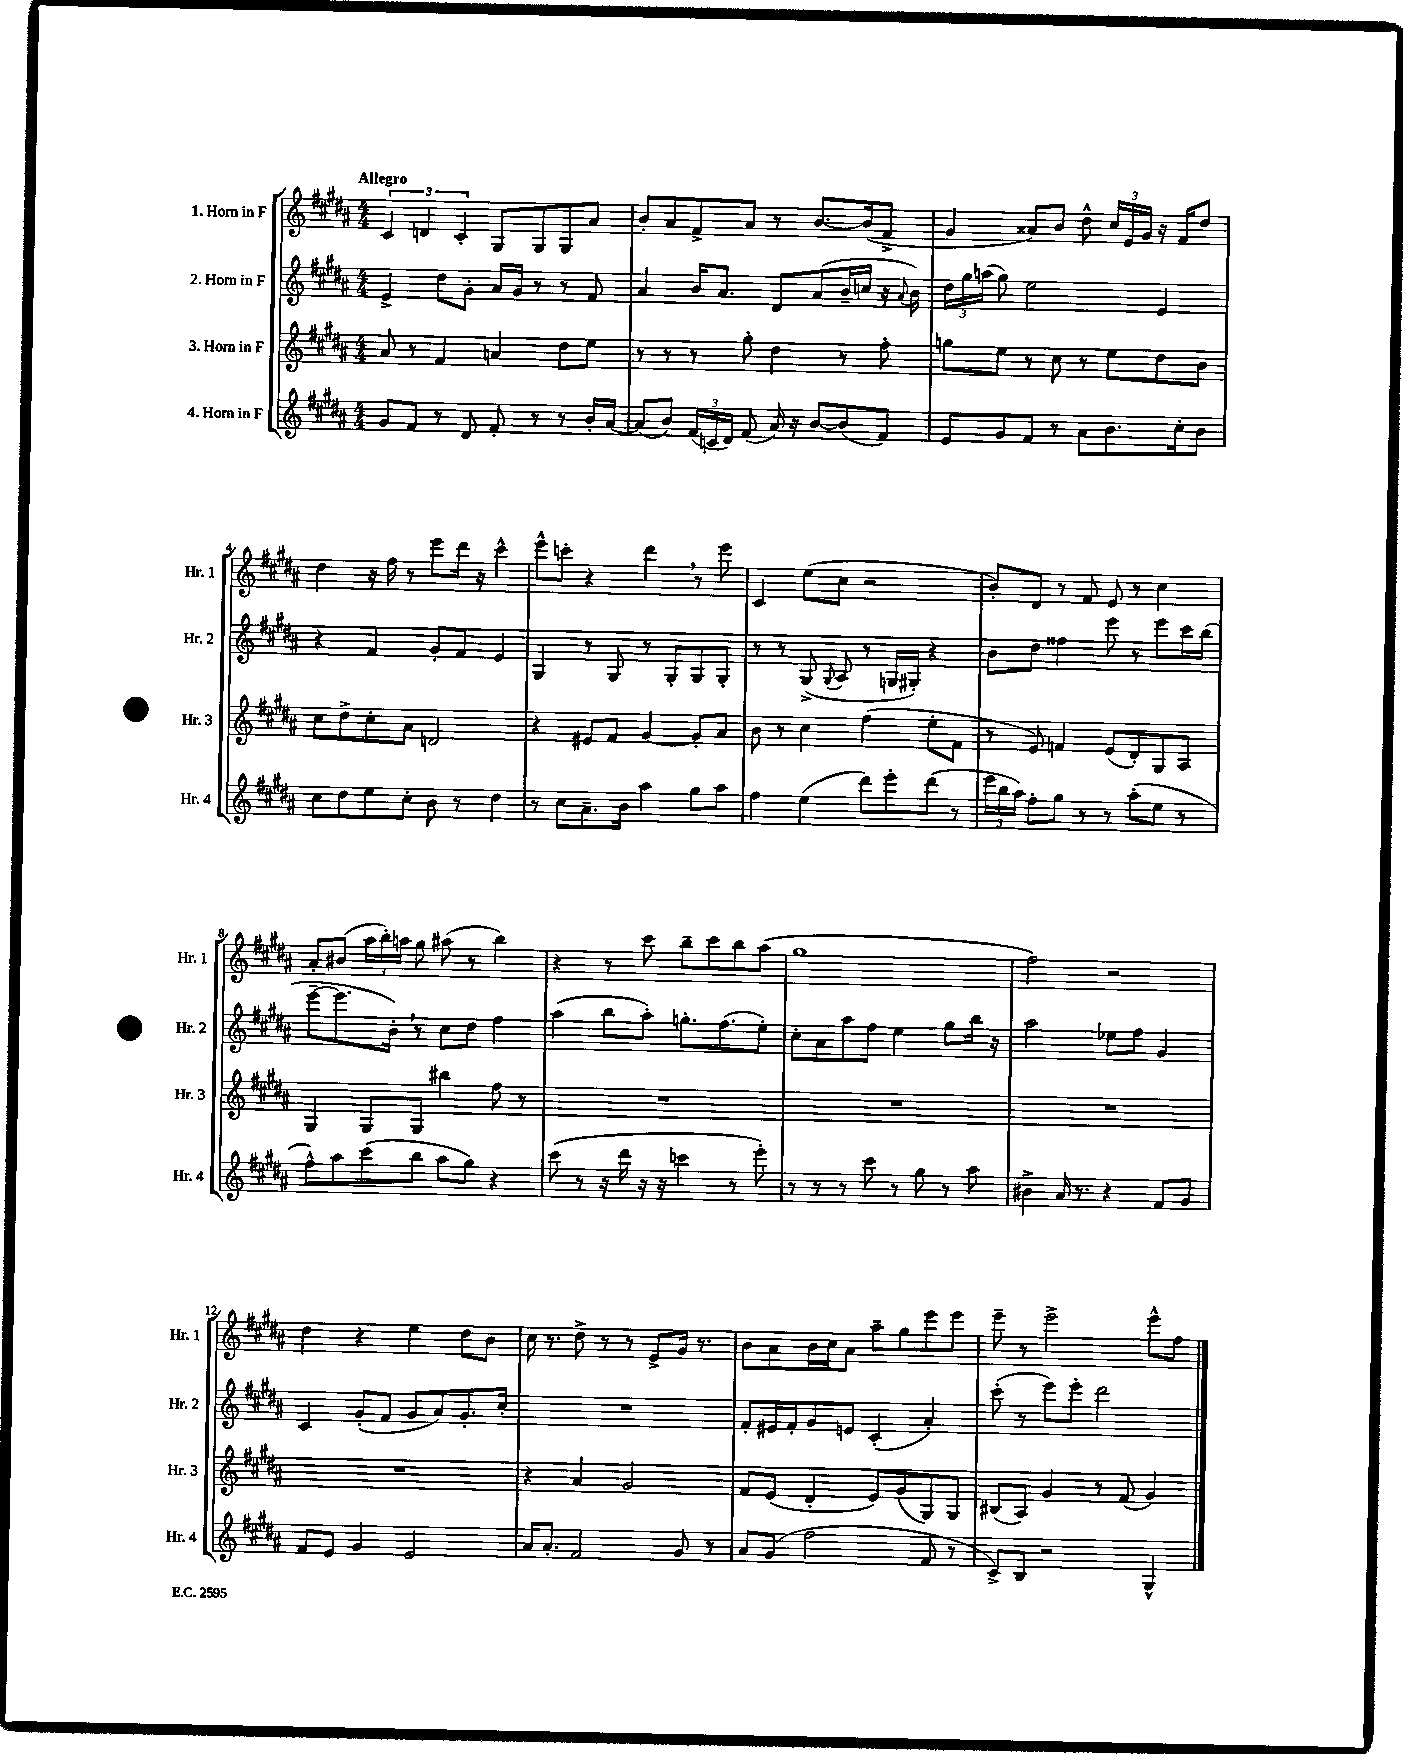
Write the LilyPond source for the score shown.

<<
\new StaffGroup <<
\new Staff = "s0" \with { instrumentName = "1. Horn in F" shortInstrumentName = "Hr. 1" } {
    \clef treble \key b \major \numericTimeSignature \time 4/4 \tempo "Allegro"
    \autoBeamOff \tuplet 3/2 { cis'4 d'4 cis'4-. } gis8[ gis8 gis8 ais'8] |
    b'8[-. ais'8 fis'8-> ais'8] r8 b'8.[~ b'16( fis'8]-> |
    gis'4 aisis'8[) b'8] dis''8-^ \tuplet 3/2 { cis''16[ e'16 gis'16] } r16 fis'16[ dis''8] |
    dis''4 r16 fis''16 r8 e'''8[ dis'''16] r16 cis'''4-^ |
    e'''8[-^ c'''8]-. r4 dis'''4 \breathe r8 e'''8 |
    cis'4 e''8[( cis''8] r2 |
    b'8[-.) dis'8] r8 fis'8 e'8 r8 cis''4 |
    ais'8[-. bis'8]( \tuplet 3/2 { ais''16[ b''16-.) a''16] } gis''8 ais''8( r8 b''4) |
    r4 r8 cis'''8 b''8[-- cis'''8 b''8 ais''8]( |
    gis''1 |
    fis''2) r2 |
    dis''4 r4 e''4 dis''8[ b'8] |
    cis''16 r8. dis''8-> r8 r8 e'8[-> gis'16] r8. |
    b'8[ ais'8 b'16 cis''16 ais'8] ais''8[-- gis''8 e'''8 e'''8] |
    e'''8-- r8 e'''2-> e'''8[-^ fis''8] \bar "|." |
}
\new Staff = "s1" \with { instrumentName = "2. Horn in F" shortInstrumentName = "Hr. 2" } {
    \clef treble \key b \major \numericTimeSignature \time 4/4
    \autoBeamOff e'4-> dis''8[ gis'8]-. ais'16[ gis'16] r8 r8 fis'8 |
    ais'4 b'16[ ais'8.] dis'8[ ais'8( b'16-- c''16] r16 \appoggiatura { ais'8 } b'16) |
    \tuplet 3/2 { dis''16[ gis''16 a''16]( } gis''8) e''2 e'4 |
    r4 fis'4 gis'8[-. fis'8] e'4 |
    gis4 r8 gis8 r8 gis8[-. gis8 gis8]-. |
    r8 r8 gis8->( \appoggiatura { gis8 } ais8 r8 g16[ gis16]-.) r4 |
    b'8[ dis''8] fisis''4 e'''8 r8 e'''8[ cis'''16 b''16]( |
    e'''8[~-- e'''8. b'16]-.) \breathe r8 cis''8[ dis''8] fis''4 |
    ais''4( b''8[ ais''8]-.) g''8.[-. fis''8.( e''8]-.) |
    cis''8[-. ais'8 ais''8 fis''8] e''4 gis''8[ b''16] r16 |
    ais''2 ees''8[ fis''8] gis'4 |
    cis'4 gis'8[-.( fis'8] gis'8[ ais'8) gis'8.-. cis''16]-. |
    R1 |
    fis'8[-. eis'16 fis'16-. gis'8 e'8] cis'4-.( ais'4-.) |
    cis'''8-.( r8 e'''8[) e'''8]-. dis'''2 \bar "|." |
}
\new Staff = "s2" \with { instrumentName = "3. Horn in F" shortInstrumentName = "Hr. 3" } {
    \clef treble \key b \major \numericTimeSignature \time 4/4
    \autoBeamOff ais'8 r8 fis'4 a'4 dis''8[ e''8] |
    r8 r8 r8 gis''8-. dis''4 r8 fis''8-. |
    g''8[ e''8] r8 cis''8 r8 e''8[ dis''8 b'8] |
    cis''8[ dis''8-> cis''8-. ais'8] d'2 |
    r4 eis'8[ fis'8] gis'4~ gis'8[-. ais'8] |
    b'8 r8 cis''4 fis''4( e''8[-. fis'8] |
    r8 e'8) f'4 e'8[( dis'8-.) gis8 ais8] |
    gis4 gis8[ gis8] bis''4 fis''8 r8 |
    R1 |
    R1 |
    R1 |
    R1 |
    r4 ais'4 gis'2 |
    fis'8[ e'8]( dis'4-. e'8[) gis'8( gis8) gis8] |
    bis8[( ais8]) gis'4 r8 fis'8( gis'4) \bar "|." |
}
\new Staff = "s3" \with { instrumentName = "4. Horn in F" shortInstrumentName = "Hr. 4" } {
    \clef treble \key b \major \numericTimeSignature \time 4/4
    \autoBeamOff gis'8[ fis'8] r8 dis'8 fis'8-. r8 r8 b'16[-. ais'16]~ |
    ais'8[( b'8]) \tuplet 3/2 { fis'16[( c'16 dis'16]) } fis'8( ais'16) r16 b'8[~ b'8( fis'8]) |
    e'8[ gis'8 fis'8] r8 ais'8[ b'8. cis''16-. b'8] |
    cis''8[ dis''8 e''8 cis''8]-. b'8 r8 dis''4 |
    r8 cis''8[ ais'8.-- b'16] ais''4 gis''8[ ais''8] |
    fis''4 e''4( dis'''8[) e'''8-. dis'''8]( r8 |
    \tuplet 3/2 { e'''16[ b''16 ais''16]) } fis''8[-. gis''8] r8 r8 ais''8[-.( e''8] r8 |
    fis''8[-^) ais''8 cis'''8( b''8] ais''8[ gis''8]) r4 |
    cis'''8( r8 r16 dis'''16 r16 r16 c'''4 r8 e'''8-.) |
    r8 r8 r8 cis'''8 r8 gis''8 r8 ais''8 |
    bis'4-> ais'16 r8. r4 fis'8[ gis'8] |
    fis'8[ e'8] gis'4 e'2 |
    ais'16[ ais'8.]-. fis'2 gis'8 r8 |
    ais'8[ gis'8]( fis''2 fis'8 r8 |
    cis'8[->) b8] r2 gis4-^ \bar "|." |
}
>>
>>
